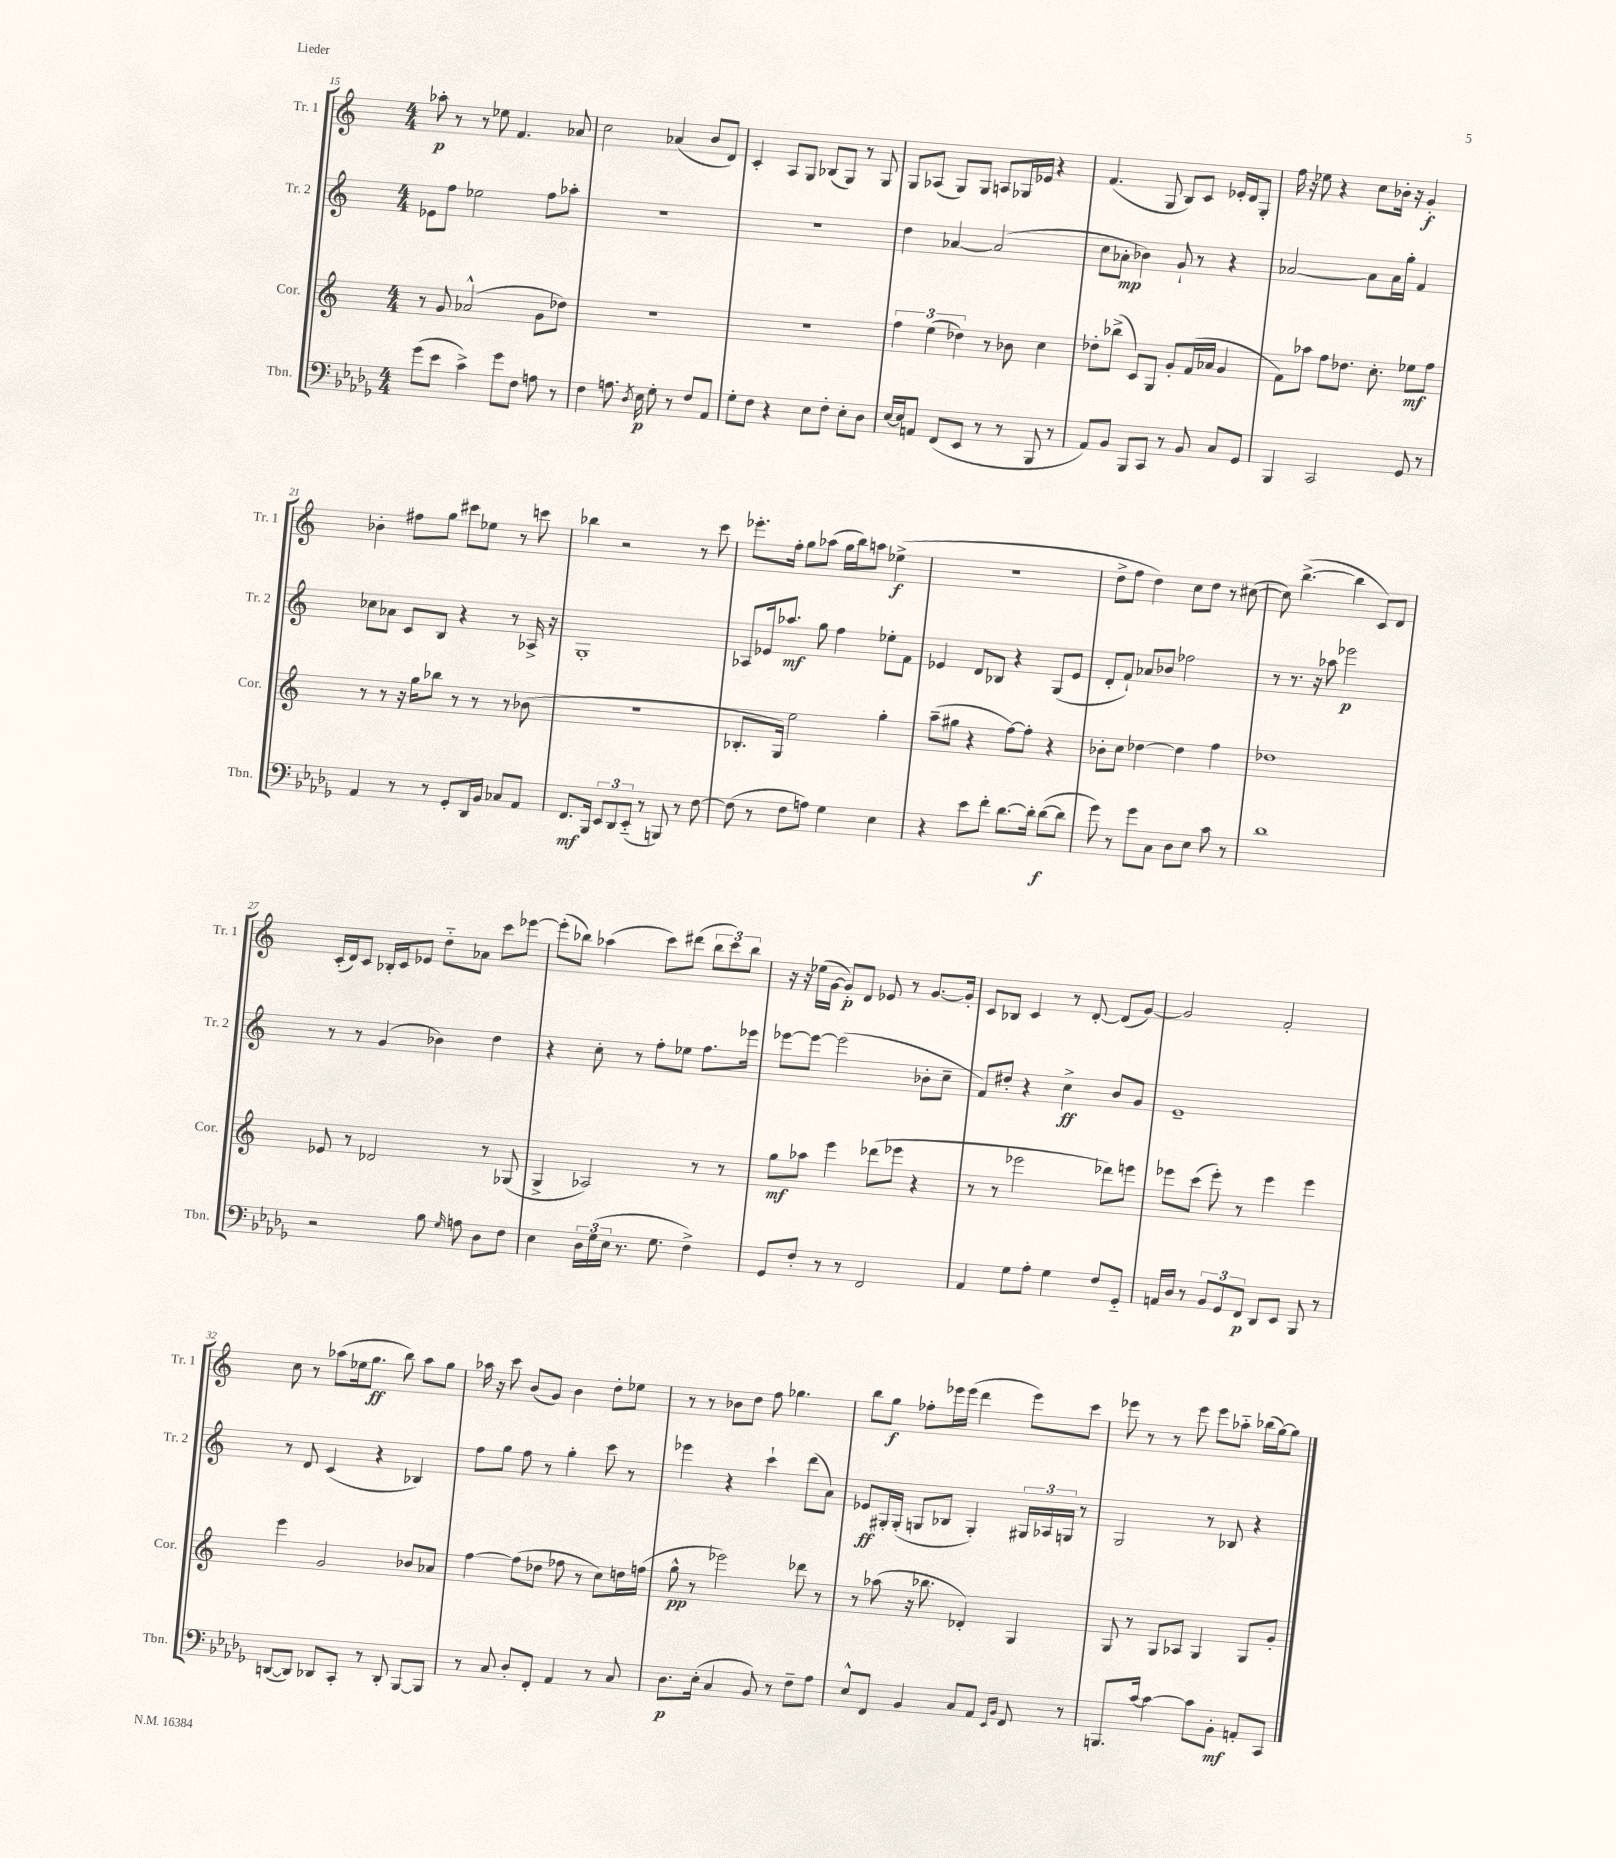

**kern	**kern	**kern	**kern
*staff4	*staff3	*staff2	*staff1
*clefF4	*clefG2	*clefG2	*clefG2
*k[b-e-a-d-g-]	*k[]	*k[]	*k[]
*M4/4	*M4/4	*M4/4	*M4/4
(8g-	8r	8e-	8aa-'
8e-	8g	8ff	8r
4c^)	(2a-^^	2ee-	8r
.	.	.	8ee-
8g-	.	.	4.f
8F	.	.	.
8A	8g	8ff	.
8r	8dd-)	8aa-'	8a-
=	=	=	=
4F	1r	1r	2cc
8.A	.	.	.
8qD-	.	.	.
16E-	.	.	.
8G-'	.	.	(4a-
8r	.	.	.
8F	.	.	8b
8AA-	.	.	8d)
=	=	=	=
8G-'	1r	1r	4c'
8F	.	.	.
4r	.	.	8A
.	.	.	8G
8E-	.	.	(8B-
8F'	.	.	8G)
8E-'	.	.	8r
8D-	.	.	8G
=	=	=	=
[16E-	6ff	4dd	8G
16E-]	.	.	.
8AA	.	.	(8A-
.	(6ee	.	.
(8FF	.	[4a-	8G)
.	6dd-)	.	.
8EE-	.	.	8G
8r	8r	(2a-]	8A
8r	8b-	.	16G-
.	.	.	16e-
8BBB-	4cc	.	4r
8r	.	.	.
=	=	=	=
8AA-)	8dd-'	8cc	(4.f
8BB-	(8bb-^	8a-'	.
8BBB-	8c)	4b-)	.
8CC	8G	.	8G
8r	8g'	8g`	8B)
8BB-	(16f	8r	8c
.	16a-	.	.
8C	4g	4r	16e-'
.	.	.	16d
8GG-	.	.	8G'
=	=	=	=
4BBB-	8f)	[2a-	16ff
.	.	.	16r
.	8aa-	.	8ee-
2CC	8ff	.	4r
.	8.dd-	.	.
.	.	8a-]	8cc
.	8.cc'	.	.
.	.	16a-	16b-'
.	.	16gg'	16r
8GG-	8ee-	4f	4g'
8r	8ff	.	.
=	=	=	=
4AA-	8r	8cc-	4b-'
.	8r	8a-	.
8r	16r	8c	8ff#
.	16gg	.	.
8r	8bb-	8B	8gg
8GG-'	8r	4r	8ccc#
16DD-	8r	.	8ee-
16BB-	.	.	.
8C-	8r	8r	8r
8AA-	(8b-	16A-^	8ccc
.	.	16r	.
=	=	=	=
8.FF	1r	1G'	4bb-
16BBB-	.	.	.
12EE-	.	.	2r
12DD-	.	.	.
(12EE-'~	.	.	.
8r	.	.	.
8BBB)	.	.	.
8r	.	.	8r
[8F	.	.	8ccc
=	=	=	=
(8F]	8.B-'	8A-	8.eee-'
8r	.	16e-	.
.	16G)	8.aa-	16ff'
8F	2ee	.	8gg
8A)	.	8gg	(8aa-
4G-	.	4ff	16gg
.	.	.	16bb)
.	.	.	8aa
4E-	4gg'	8ee-'	(4ee-^
.	.	8f	.
=	=	=	=
4r	(8aa~	4e-	1r
.	8gg#	.	.
8e-	4r	8d	.
8f'	.	8B-	.
[8.d-	[8ff)	4r	.
.	8ff']	.	.
16d-']	.	.	.
([8d-	4r	(8G	.
8d-]	.	8e-	.
=	=	=	=
8g-)	8b-'	8d'	8dd^
8r	8cc	8f`)	8ff
8g-	[4dd-	8a-	4dd)
8C	.	8b-	.
8D-	4dd-]	2ff-	8cc
8E-	.	.	8dd
8c	4ff	.	8r
8r	.	.	([8cc#
=	=	=	=
1d-	1dd-	8r	8cc#])
.	.	8.r	([4.bb^
.	.	16r	.
.	.	8aa-	.
.	.	2eee-	4bb]
.	.	.	8c)
.	.	.	8d
=	=	=	=
2r	8e-	8r	(16c'
.	.	.	16d)
.	8r	8r	8c
.	2d-	(4g	16B-'
.	.	.	16c
.	.	.	8e-
8B-	.	4b-)	8dd'~
16qqG-	.	.	.
8A	.	.	8a-
8D-	8r	4dd	8ccc
8F	(8G-	.	[8eee-
=	=	=	=
4E-	4G^	4r	(8eee-']
.	.	.	8bb-)
24D-	2A-)	8cc'	(4aa-
(24G-	.	.	.
24E-	.	.	.
8.r	.	8r	.
.	.	8ff'	8ccc)
8.G-	.	.	.
.	.	8ee-	(8ddd#
4F^)	8r	8.ff	12bb-
.	.	.	12ccc)
.	8r	.	.
.	.	.	12bb-
.	.	16eee-	.
=	=	=	=
8GG-	8gg	[8eee-	16r
.	.	.	16r
8F'	8aa-	8eee-_	(16ee-
.	.	.	[16g
8r	4eee	(2eee-]	8g'])
8r	.	.	8d
2FF	(8ddd-	.	8e-
.	8eee-	.	8r
.	4r	8b-'	[8.g
.	.	8cc~	.
.	.	.	16g']
=	=	=	=
4AA-	8r	8f)	8c
.	8r	8dd#'	8B-
8G-	2eee-	4r	4c
8A-'	.	.	.
4G-	.	4cc^	8r
.	.	.	[8d'
8F	8ddd-)	8b	(8d]
8GG-'~	8eee	8g	[8g)
=	=	=	=
16AA	8eee-	1e~	2g]
16D-	.	.	.
8r	(8ccc	.	.
12BB-	8eee-')	.	.
12GG-	.	.	.
.	8r	.	.
12FF	.	.	.
8DD-	4eee-	.	2f'
8EE-	.	.	.
8BBB-	4eee-	.	.
8r	.	.	.
=	=	=	=
([8DD	4eee	8r	8cc
8DD])	.	8d	8r
8DD-	2g	(4c	(8aa-
8CC'	.	.	16ee-
.	.	.	8.gg
8r	.	4r	.
8DD-'	.	.	8bb)
[8BBB-	8b-	4B-)	8aa-
8BBB-]	8a-	.	8gg
=	=	=	=
8r	[4ff	8ff	16aa-
.	.	.	16r
8C	.	8gg	8ccc
8D-'	(8ff]	8ff	(8b
8FF'	8dd-	8r	8g)
4AA-	8ff-	4gg'	4b
.	8r	.	.
8r	8cc)	8ccc	8dd'
8C	16dd	8r	8ee-
.	(16ff	.	.
=	=	=	=
8.D-	8gg^^	4eee-	8r
.	8r	.	8r
(16E-'	.	.	.
4C	2eee-)	4r	8b-
.	.	.	8dd
8BB-)	.	4ccc`	8ff
8r	.	.	4.gg-
8F~	8ddd-	(8ddd	.
8A-	8r	8a)	.
=	=	=	=
8E-^^	8r	8e-	8bb
8FF	(8aa-	16G#'	8gg
.	.	(16G#'	.
4BB-	16r	8G	8ff-'
.	8.bb-	.	.
.	.	8B-	16eee-
.	.	.	(16eee-
8C	4d-')	4G')	4ddd
8AA-	.	.	.
16qqEE-	.	.	.
16qqBB-	.	.	.
8FF	4G	24G#	8eee-)
.	.	24A-	.
.	.	24G	.
8r	.	8r	8ccc
=	=	=	=
8.BBB	8G	2G	8eee-
.	8r	.	8r
[16c	.	.	.
4c_	8G	.	8r
.	8A-	.	8eee-
8c]	4G	8r	8eee-
8BB-'	.	8B-	8aa-'~
8AA'	8G	4r	(16bb-
.	.	.	[16gg)
8CC	8g'	.	8gg]
==	==	==	==
*-	*-	*-	*-
